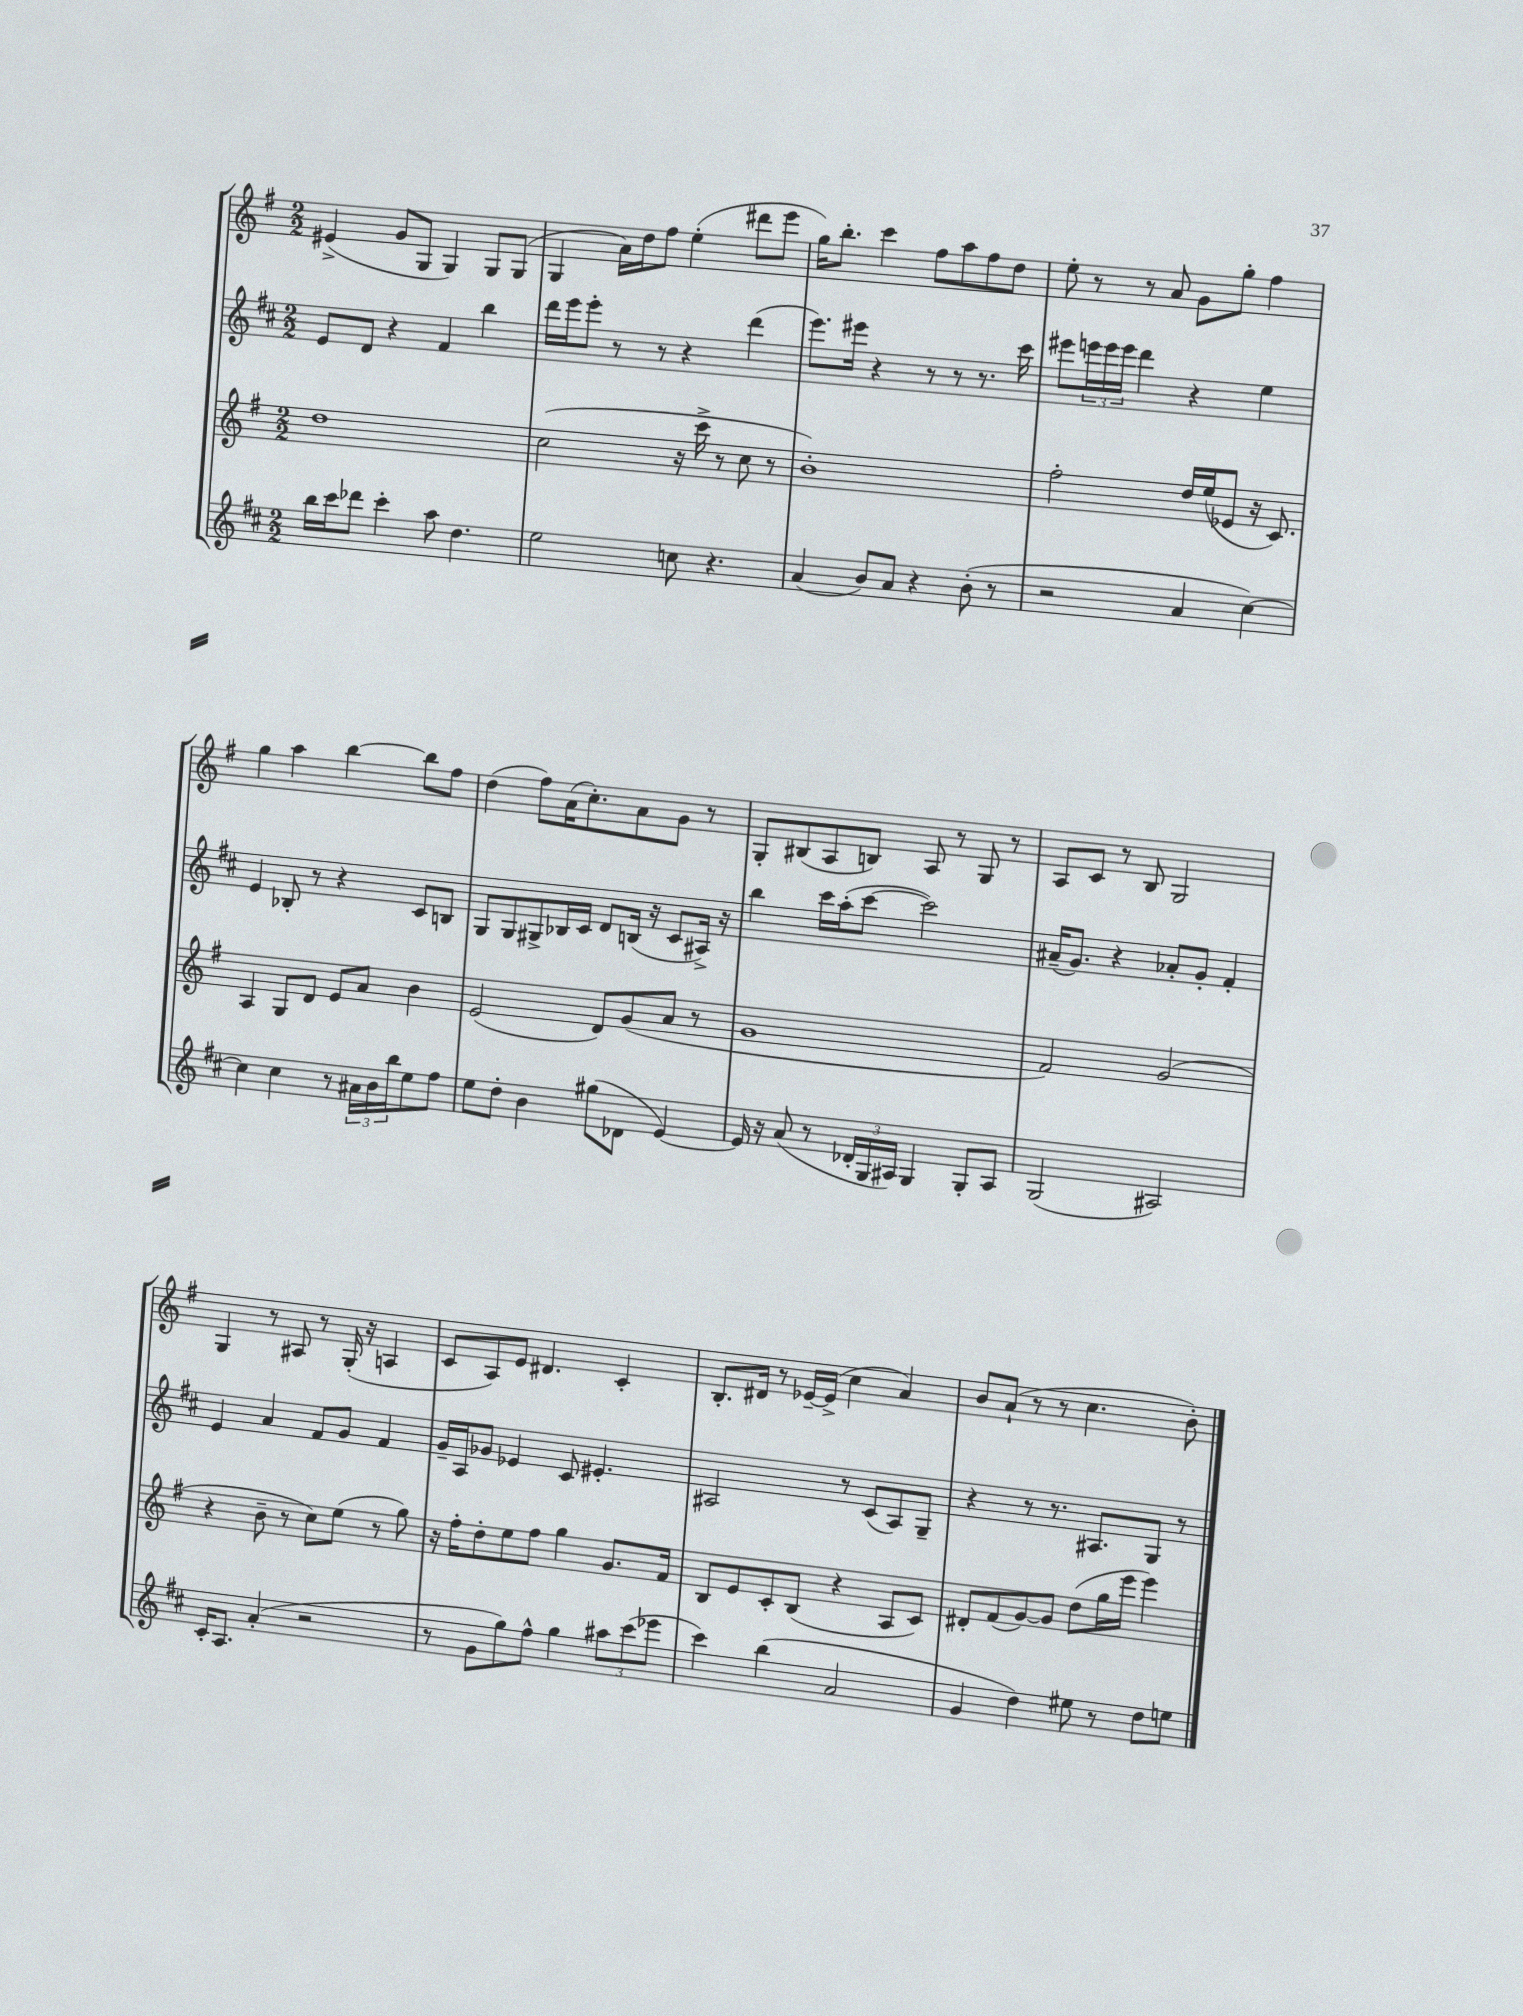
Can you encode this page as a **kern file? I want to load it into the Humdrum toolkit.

**kern	**kern	**kern	**kern
*staff4	*staff3	*staff2	*staff1
*clefG2	*clefG2	*clefG2	*clefG2
*k[f#c#]	*k[f#]	*k[f#c#]	*k[f#]
*M2/2	*M2/2	*M2/2	*M2/2
16bb\LL	1dd	8e/L	(4e#^/
16ccc#\J	.	.	.
8ddd-\J	.	8d/J	.
4ccc#'\	.	4r	8g/L
.	.	.	8G/J
8aa\	.	4f#/	4G/)
4.dd\	.	.	.
.	.	4bb\	8G/L
.	.	.	(8G/J
=	=	=	=
2ee\	(2cc\	16ddd\LL	4G/
.	.	16eee\J	.
.	.	8eee'\J	.
.	.	8r	16a\LL)
.	.	.	16dd\J
.	.	8r	8ff#\J
8cc\	16r	4r	(4ee'\
.	16ccc^\	.	.
4.r	8r	.	.
.	8cc\	(4ddd\	8ddd#\L
.	8r	.	8eee\J
=	=	=	=
(4a/	1b')	8.eee\L)	16gg\LK)
.	.	.	8.bb'\J
.	.	16eee#\Jk	.
8b/L)	.	4r	4ccc\
8a/J	.	.	.
4r	.	8r	8ff#\L
.	.	8r	8aa\
(8b'\	.	8.r	8ff#\
8r	.	.	8dd\J
.	.	16ccc#\	.
=	=	=	=
2r	2ff#'\	8eee#\L	8ee'\
.	.	24eee\L	8r
.	.	24eee\	.
.	.	24eee\JJ	.
.	.	4ddd\	8r
.	.	.	8a/
4a/	16dd/LL	4r	8g\L
.	(16ee/J	.	.
.	8e-/J	.	8gg'\J
[4cc#\)	16r	4ee\	4ff#\
.	8.c/)	.	.
=	=	=	=
4cc#\]	4A/	4e/	4gg\
4cc#\	8G/L	8B-'/	4aa\
.	8d/J	8r	.
8r	8e/L	4r	[4bb\
24a#\LL	8a/J	.	.
24b\	.	.	.
24bb\J	.	.	.
8ee\	4b\	8c#/L	8bb\]L
8ff#\J	.	8B/J	8ff#\J
=	=	=	=
8ee\L	(2e/	8G/L	(4dd\
8dd'\J	.	8G/	.
4b\	.	8G#^/	8ff#\L)
.	.	16B-/L	(16a\K
.	.	16c#/JJ	8.cc'\)
(8gg#\L	8d/L)	8d/L	.
8d-\J	(8g/	(16B/Jk	8a\
.	.	16r	.
[4e/)	8a/J	8c#/L	8g\J
.	8r	16A#^/Jk)	8r
.	.	16r	.
=	=	=	=
16e/]	1g	4bb\	8G'/L
16r	.	.	.
(8a/	.	.	(8B#/
8r	.	16ccc#\LL	8A/
.	.	(16aa'\J	.
24d-'/LL	.	[8ccc#\J	8B/J)
24G/	.	.	.
24A#/JJ)	.	.	.
4G/	.	2ccc#\])	8A/
.	.	.	8r
8G'/L	.	.	8G/
8A#/J	.	.	8r
=	=	=	=
(2G/	2f#/)	(16a#~/LK	8A/L
.	.	8.g/J)	.
.	.	.	8c/J
.	.	4r	8r
.	.	.	8B/
2A#/)	(2g/	8a-'/L	2G/
.	.	8g'/J	.
.	.	4f#'/	.
=	=	=	=
16c#'/LK	4r	4e/	4G/
8.A/J	.	.	.
(4a'/	8b~\	4a/	8r
.	8r	.	8A#/
2r	8cc\L)	8f#/L	8r
.	(8ee\J	8g/J	(16G'/
.	.	.	16r
.	8r	4f#/	4A/
.	8gg\)	.	.
=	=	=	=
8r	16r	16g~/LL	8c/L
.	16ff#'\LK	16A/J	.
8g\L	8dd'\	8g-/J	8A/)
8gg\)	8ee\	4e-/	8e/J
8ff#^^\J	8ff#\J	.	4.d#/
4gg\	4gg\	8c#/	.
.	.	4.e#'/	.
12aa#\L	8.g/L	.	4c'/
(12ccc#\	.	.	.
12eee-\J	.	.	.
.	16f#/Jk	.	.
=	=	=	=
4ccc#\)	8B/L	2A#/	8.B'/L
.	8e/	.	.
.	.	.	16d#/Jk
(4bb\	8c'/	.	8r
.	(8B/J	.	[16e-~/LL
.	.	.	(16e-^/]JJ
2a/	4r	8r	4cc\
.	.	(8c#/L	.
.	8A/L	8A#/)	4a/)
.	8c/J)	8G~/J	.
=	=	=	=
4g/	8d#'/L	4r	8b/L
.	(8f#/	.	(8a`/J
4dd\)	[8g/)	8r	8r
.	8g/]J	8.r	8r
8ee#\	(8dd\L	.	4.cc\
.	.	8.A#/L	.
8r	16gg\L	.	.
.	16eee\JJ	.	.
8dd\L	4eee\)	8G/J	.
8ee\J	.	8r	8b'\)
==	==	==	==
*-	*-	*-	*-
